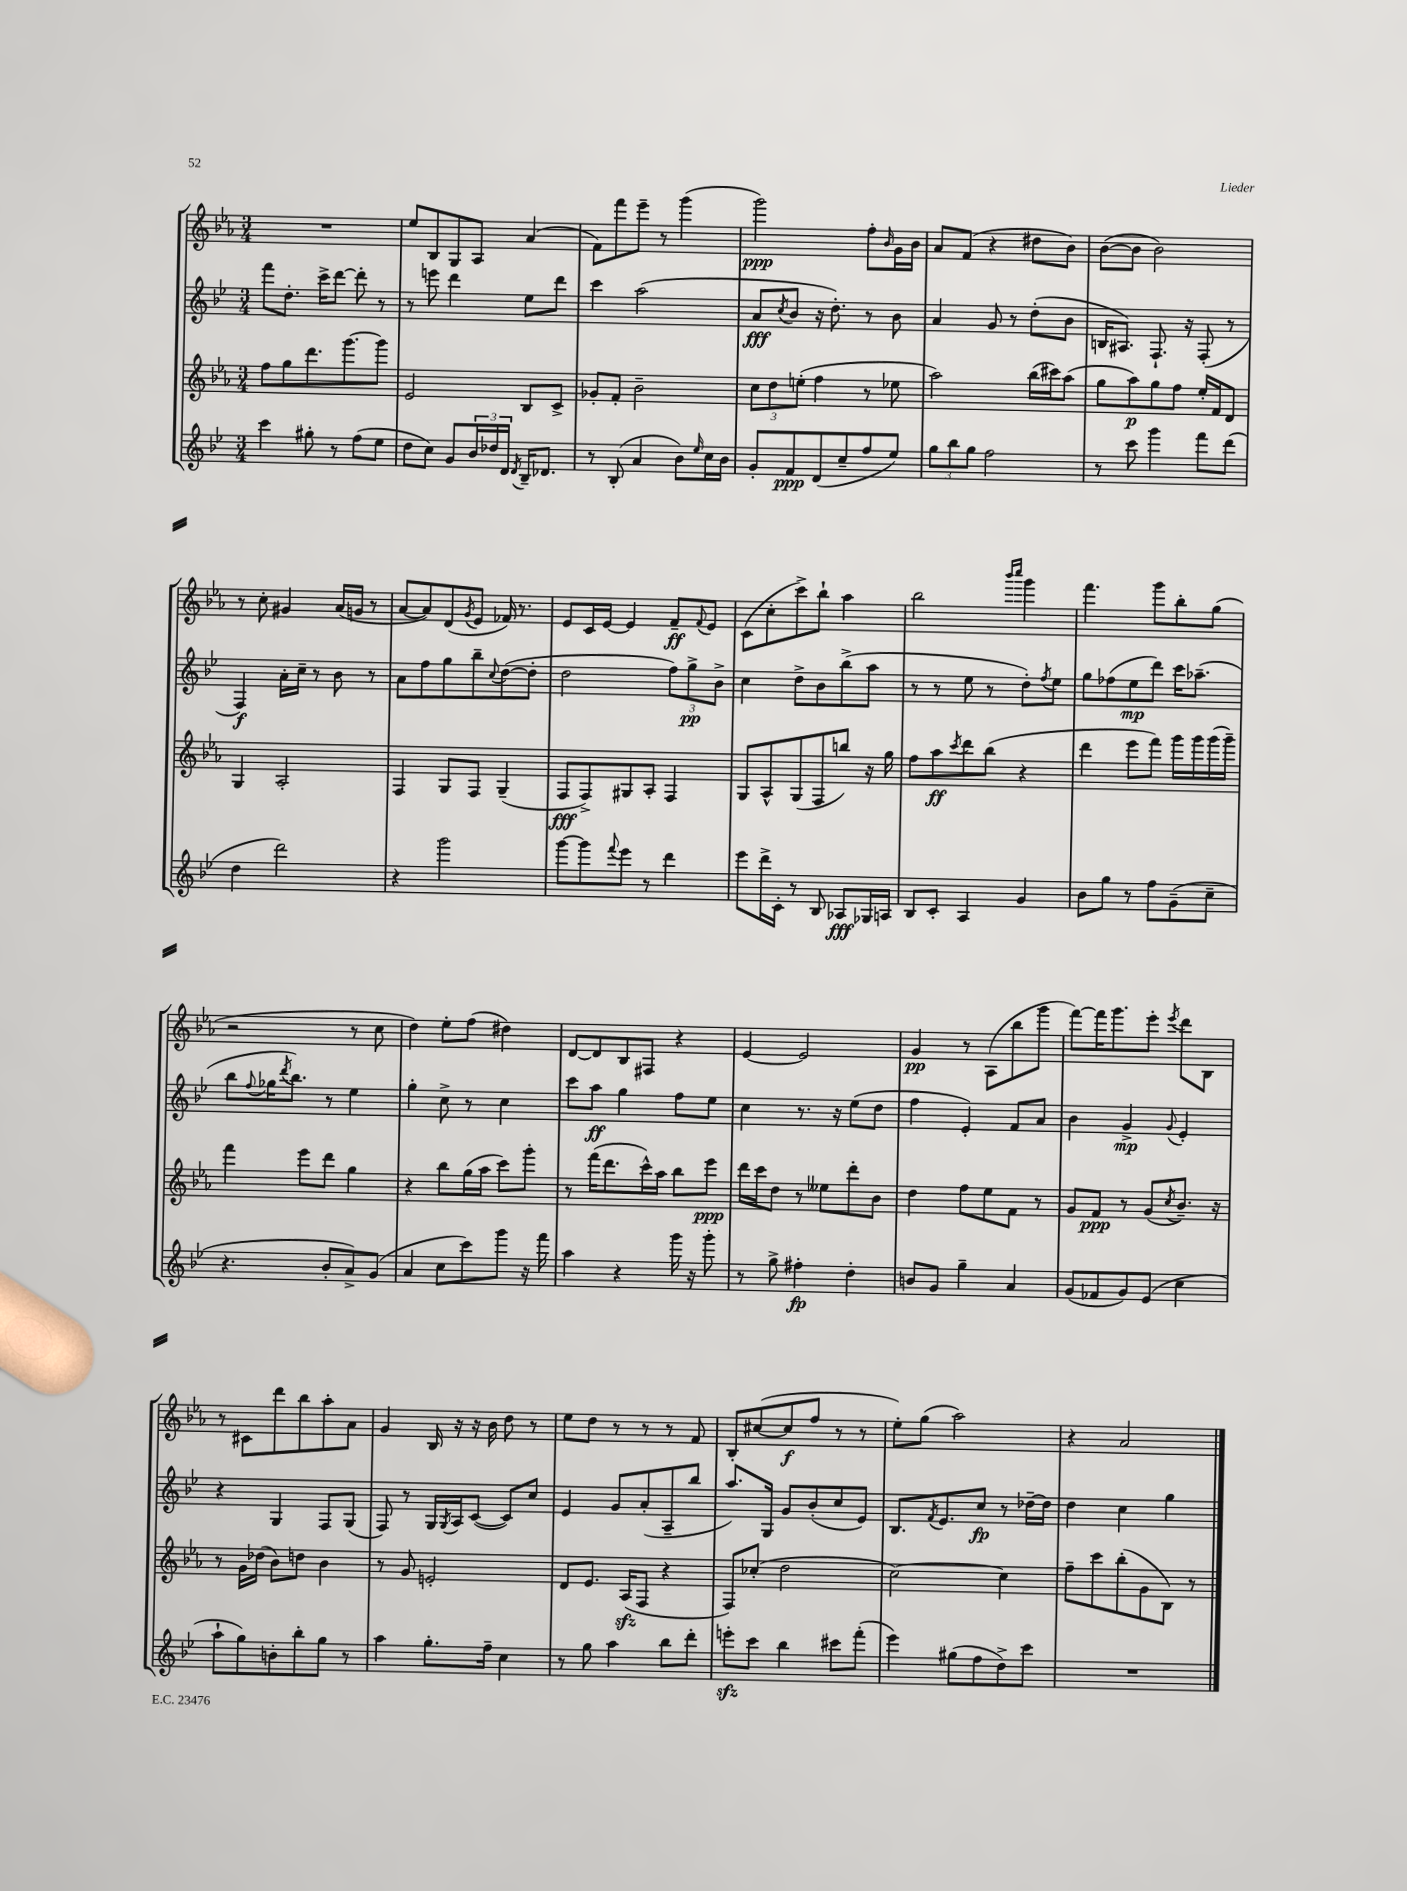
<<
\new StaffGroup <<
\new Staff = "s0" {
    \clef treble \key ees \major \numericTimeSignature \time 3/4
    R2. |
    ees''8 bes8 g8 aes8 aes'4( |
    f'8) f'''8 ees'''8-- r8 g'''4( |
    g'''2\ppp) f''8-. \grace { bes'16 } g'16 bes'16 |
    aes'8 f'8( r4 dis''8 bes'8) |
    bes'8~( bes'8 bes'2) |
    r8 c''8-. gis'4 aes'16( g'16 r8 |
    aes'8~ aes'8) d'8( \acciaccatura { g'8 } ees'8 fes'16) r8. |
    ees'8 c'16 ees'16~ ees'4 f'8--\ff \appoggiatura { f'8 } ees'8 |
    c'8( c''8-. c'''8->) bes''8-! aes''4 |
    bes''2 \grace { bes'''16 c''''16 } g'''4 |
    f'''4. g'''8 bes''8-. g''8( |
    r2 r8 c''8 |
    d''4) ees''8-. f''8( dis''4) |
    d'8~ d'8 bes8 fis8 r4 |
    ees'4~ ees'2 |
    g'4\pp r8 aes8( bes''8 g'''8 |
    f'''8~) f'''16 g'''8. ees'''8-. \acciaccatura { ees'''8 } d'''8 bes8 |
    r8 cis'8 d'''8 bes''8 aes''8-. aes'8 |
    g'4 bes16 r16 r16 bes'16 d''8 r8 |
    ees''8 d''8 r8 r8 r8 f'8 |
    bes8-. cis''8~( cis''8\f f''8 r8 r8 |
    ees''8-.) g''8( aes''2) |
    r4 aes'2 \bar "|." |
}
\new Staff = "s1" {
    \clef treble \key bes \major \numericTimeSignature \time 3/4
    f'''8 d''8.-. c'''16-> d'''8~ d'''8-. r8 |
    r8 e'''8 d'''4 ees''8 d'''8 |
    c'''4 a''2( |
    a'8\fff \acciaccatura { c''8 } bes'8 r16 d''8.-.) r8 bes'8 |
    a'4 g'8 r8 d''8-.( bes'8 |
    b16 ais8.) f8.-! r16 f8-.( r8 |
    f4\f) a'16-. c''16-- r8 bes'8 r8 |
    a'8 f''8 g''8 bes''8-- \appoggiatura { c''8 } d''8~( d''8-. |
    d''2 \tuplet 3/2 { f''8) g''8->\pp bes'8-> } |
    c''4 d''8-> bes'8 bes''8->( a''8 |
    r8 r8 ees''8 r8 d''8-.) \acciaccatura { f''8 } ees''8 |
    g''8 fes''8( ees''8\mp d'''8) c'''16 aes''8.--( |
    bes''8 \appoggiatura { f''8 } ges''16 \acciaccatura { d'''8 } bes''8.) r8 ees''4 |
    g''4-. c''8-> r8 c''4 |
    c'''8 a''8\ff g''4 f''8 ees''8 |
    c''4 r8. r16 ees''8( d''8 |
    f''4 ees'4-.) f'8 a'8 |
    bes'4 g'4->\mp \appoggiatura { g'8 } ees'4-. |
    r4 g4 f8 g8( |
    f8) r8 g16 \acciaccatura { g8 } a16 c'8~( c'8) c''8 |
    ees'4 g'8 a'8-.( a8-- bes''8 |
    a''8.) g16 g'8 bes'8-.( c''8 ees'8) |
    bes8. \acciaccatura { f'8 } ees'8. c''8\fp r8 des''16~-- des''16 |
    d''4 c''4 g''4 \bar "|." |
}
\new Staff = "s2" {
    \clef treble \key ees \major \numericTimeSignature \time 3/4
    f''8 g''8 d'''8. g'''8.~ g'''8 |
    ees'2 bes8 c'8-> |
    ges'8-. f'8-. bes'2-- |
    \tuplet 3/2 { c''8 d''8 e''8-.( } f''4 r8 ees''8 |
    aes''2) bes''16( cis'''16) aes''8( |
    g''8 aes''8\p) g''8 f''8 ees''16-. f'16 d'8 |
    g4 aes2-. |
    f4 g8 f8 g4--( |
    f8\fff f8->) gis8 aes8-. f4 |
    g8 aes8-^ g8( f8 b''8) r16 g''16 |
    f''8 aes''8\ff \acciaccatura { c'''8 } d'''8 bes''8( r4 |
    d'''4 ees'''8 f'''8) g'''16 g'''16 g'''16( g'''16--) |
    f'''4 ees'''8 d'''8 g''4 |
    r4 bes''8 g''16( aes''16 c'''8) g'''8-. |
    r8 f'''16( d'''8. c'''16-^) aes''16 bes''8 ees'''8\ppp |
    d'''16 c'''16 d''8 r8 eeses''8 d'''8-. bes'8 |
    d''4 f''8 ees''8 f'8 r8 |
    g'8 f'8\ppp r8 g'8( \acciaccatura { c''8 } bes'8.--) r16 |
    r8 g'16 des''16( bes'8) d''8 bes'4 |
    r8 g'8 e'2-. |
    d'8 ees'8. aes16\sfz( f8 r4 |
    f8) ces''8-.( d''2 |
    c''2~) c''4 |
    f''8-- c'''8 bes''8-.( g'8 bes8) r8 \bar "|." |
}
\new Staff = "s3" {
    \clef treble \key bes \major \numericTimeSignature \time 3/4
    c'''4 gis''8-. r8 f''8( ees''8 |
    d''8 c''8) g'8 \tuplet 3/2 { bes'16 des''16 d'16 } \acciaccatura { d'8 } bes16-- des'8. |
    r8 bes8-.( a'4 bes'8) \grace { ees''16 } c''16 bes'16 |
    g'8-. f'8\ppp d'8( c''8-- f''8 ees''8) |
    \tuplet 3/2 { g''8 bes''8 g''8 } f''2 |
    r8 c'''8 g'''4 f'''8 d'''8( |
    d''4 d'''2) |
    r4 g'''2 |
    g'''8~ g'''8 \appoggiatura { f'''8 } ees'''8 r8 d'''4 |
    ees'''8 d'''16-> c'16-. r8 bes8 aes8\fff ges16 a16 |
    bes8 c'8-. a4 g'4 |
    bes'8 g''8 r8 f''8 g'8--( c''8-- |
    r4. bes'8-. a'8->) g'8( |
    a'4 c''8 c'''8) g'''8 r16 f'''16 |
    a''4 r4 g'''16 r16 g'''8-. |
    r8 g''8-> fis''4-.\fp d''4-. |
    b'8 g'8 g''4-- a'4 |
    g'8( fes'8 g'8) ees'8( c''4 |
    a''8-! g''8) b'8-. bes''8-. g''8 r8 |
    a''4 g''8.-. f''16-- c''4 |
    r8 g''8 a''4 bes''8 d'''8-. |
    e'''8-.\sfz c'''8 bes''4 cis'''8 f'''8-.( |
    ees'''4) gis''8( f''8 d''8->) c'''8 |
    R2. \bar "|." |
}
>>
>>
\layout { \context { \Score \remove "Bar_number_engraver" } }
